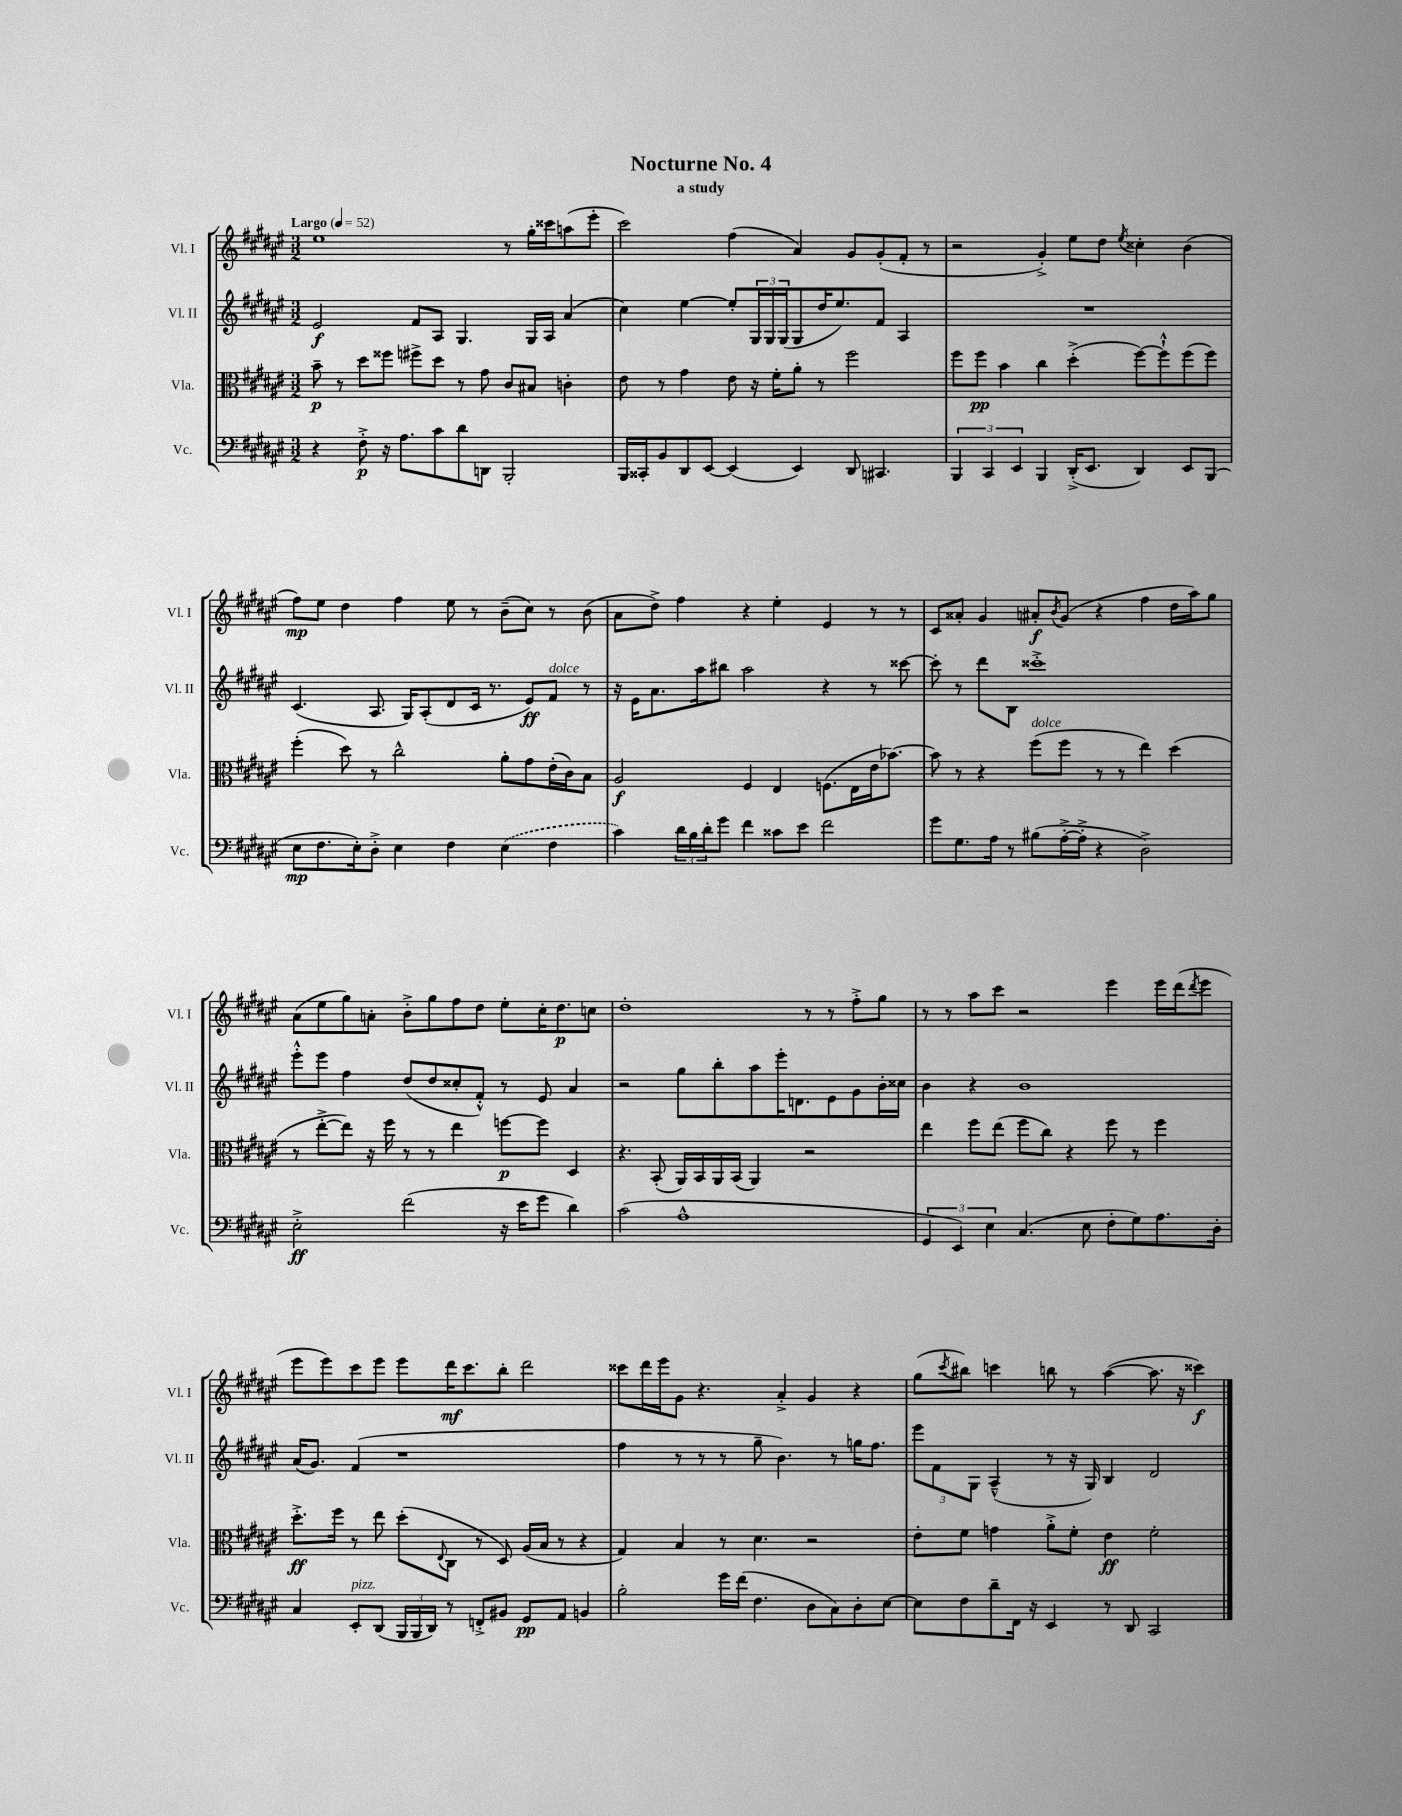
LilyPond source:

\header { title = "Nocturne No. 4" subtitle = "a study" }
<<
\new StaffGroup <<
\new Staff = "s0" \with { instrumentName = "Vl. I" shortInstrumentName = "Vl. I" } {
    \clef treble \key fis \major \numericTimeSignature \time 3/2 \tempo "Largo" 4 = 52
    eis''1 r8 gis''16-. cisis'''16 a''8( eis'''8-. |
    cis'''2) fis''4( ais'4) gis'8 gis'8-.( fis'8-. r8 |
    r2 gis'4-.->) eis''8 dis''8 \acciaccatura { eis''8 } cisis''4-. b'4( |
    fis''8\mp) eis''8 dis''4 fis''4 eis''8 r8 b'8--( cis''8) r8 b'8( |
    ais'8 dis''8->) fis''4 r4 eis''4-. eis'4 r8 r8 |
    cis'8 aisis'8-. gis'4 ais'8-.\f \acciaccatura { b'8 } gis'8( r4 fis''4 dis''16 ais''16) gis''8 |
    ais'8( eis''8 gis''8) a'8-. b'8-.-> gis''8 fis''8 dis''8 eis''8-. cis''16-. dis''8.\p c''8 |
    dis''1-. r8 r8 fis''8-.-> gis''8 |
    r8 r8 ais''8 cis'''8 r2 eis'''4 eis'''16 dis'''16( \acciaccatura { dis'''8 } eis'''8 |
    eis'''8 eis'''8) cis'''8 eis'''8 eis'''8 dis'''16\mf cis'''8. b''8-. dis'''2 |
    cisis'''8 dis'''16 eis'''16 gis'8 r4. ais'4-.-> gis'4 r4 |
    gis''8( \acciaccatura { cis'''8 } bis''8) c'''4 b''8 r8 ais''4~( ais''8. r16 cisis'''4\f) \bar "|." |
}
\new Staff = "s1" \with { instrumentName = "Vl. II" shortInstrumentName = "Vl. II" } {
    \clef treble \key fis \major \numericTimeSignature \time 3/2
    eis'2\f fis'8 ais8 gis4. gis16 ais16 ais'4( |
    cis''4) eis''4~ eis''8-. \tuplet 3/2 { gis16 gis16 gis16( } gis8 dis''16 eis''8.) fis'8 ais4 |
    R1. |
    cis'4.( ais8. gis16) ais8-.( dis'8 cis'16 r8. eis'8\ff) fis'8^\markup { \italic "dolce" } r8 |
    r16 eis'16 ais'8. ais''16 bis''8 ais''2 r4 r8 cisis'''8~ |
    cisis'''8-. r8 dis'''8 b8 cisis'''1-.-> |
    eis'''8-.-^ eis'''8 fis''4 dis''8( dis''8 cisis''8-. fis'8-.-^) r8 eis'8 ais'4 |
    r2 gis''8 b''8-. ais''8 eis'''16-. d'8. eis'8 gis'8 b'16-. cisis''16 |
    b'4 r4 b'1 |
    ais'16( gis'8.) fis'4( r1 |
    fis''4 r8 r8 r8 gis''8-- b'4.) r8 g''16 fis''8. |
    \tuplet 3/2 { eis'''8 fis'8 gis8 } ais4---^( r8 r16 gis16) b4 dis'2 \bar "|." |
}
\new Staff = "s2" \with { instrumentName = "Vla." shortInstrumentName = "Vla." } {
    \clef alto \key fis \major \numericTimeSignature \time 3/2
    b'8--\p r8 dis''8 fisis''8 fis''8-> dis''8 r8 gis'8 cis'8 bis8 c'4-. |
    eis'8 r8 gis'4 eis'8 r16 fis'16-. ais'8-. r8 fis''2 |
    fis''8 fis''8\pp b'4 cis''4 dis''4-.->( fis''8~) fis''8-!-^ fis''8( fis''8) |
    fis''4-.( dis''8) r8 cis''2-^ ais'8-. gis'8 eis'16-.( cis'16) b8 |
    ais2\f fis4 eis4 f8.( eis16 eis'16 bes'8.~) |
    bes'8 r8 r4 fis''8^\markup { \italic "dolce" }( fis''8 r8 r8 eis''4) dis''4( |
    r8 eis''8~-.-> eis''8) r16 fis''16 r8 r8 eis''4 f''8~\p f''8 dis4 |
    r4. b,8-.( ais,16) b,16 ais,16 b,16( ais,4) r2 |
    eis''4 fis''8 eis''8( fis''8 cis''8) r4 fis''8 r8 fis''4 |
    dis''8.-.->\ff fis''16 r8 eis''8 dis''8-.( \appoggiatura { eis8 } cis8 r8 dis8) ais16( b16 r8 r4 |
    gis4) b4 r8 dis'4. r2 |
    eis'8-. fis'8 g'4 ais'8-.-> fis'8-. eis'4\ff fis'2-. \bar "|." |
}
\new Staff = "s3" \with { instrumentName = "Vc." shortInstrumentName = "Vc." } {
    \clef bass \key fis \major \numericTimeSignature \time 3/2
    r4 fis8-.->\p r16 ais8. cis'8 dis'8 d,8 b,,2-. |
    b,,16 cisis,16-. b,8 dis,8 eis,8~ eis,4( eis,4) dis,8 cis,4. |
    \tuplet 3/2 { b,,4 cis,4 eis,4 } b,,4 dis,16-.->( eis,8. dis,4) eis,8 b,,8( |
    eis8\mp fis8. eis16-.) dis8-.-> eis4 fis4 \once \slurDashed eis4( fis4 |
    cis'4) \tuplet 3/2 { dis'16 b16 dis'16-. } gis'8 fis'4 cisis'8 eis'8 fis'2 |
    gis'8 gis8. ais16 r8 bis8( ais16~-.-> ais16-.-> r4 dis2->) |
    eis2-.->\ff fis'2( r16 eis'16 gis'8 dis'4) |
    cis'2( ais1-^ |
    \tuplet 3/2 { gis,4 eis,4) eis4 } cis4.( eis8 fis8-. gis8) ais8. dis16-. |
    cis4 eis,8-.^\markup { \italic "pizz." } dis,8( \tuplet 3/2 { b,,16 b,,16 dis,16) } r8 f,8-.-> bis,8 gis,8\pp ais,8 b,4 |
    b2-. gis'16 fis'16( fis4. dis8 cis8) dis8-. eis8~ |
    eis8 fis8 dis'8-- fis,16 r16 eis,4 r8 dis,8 cis,2 \bar "|." |
}
>>
>>
\layout { \context { \Score \remove "Bar_number_engraver" } }
